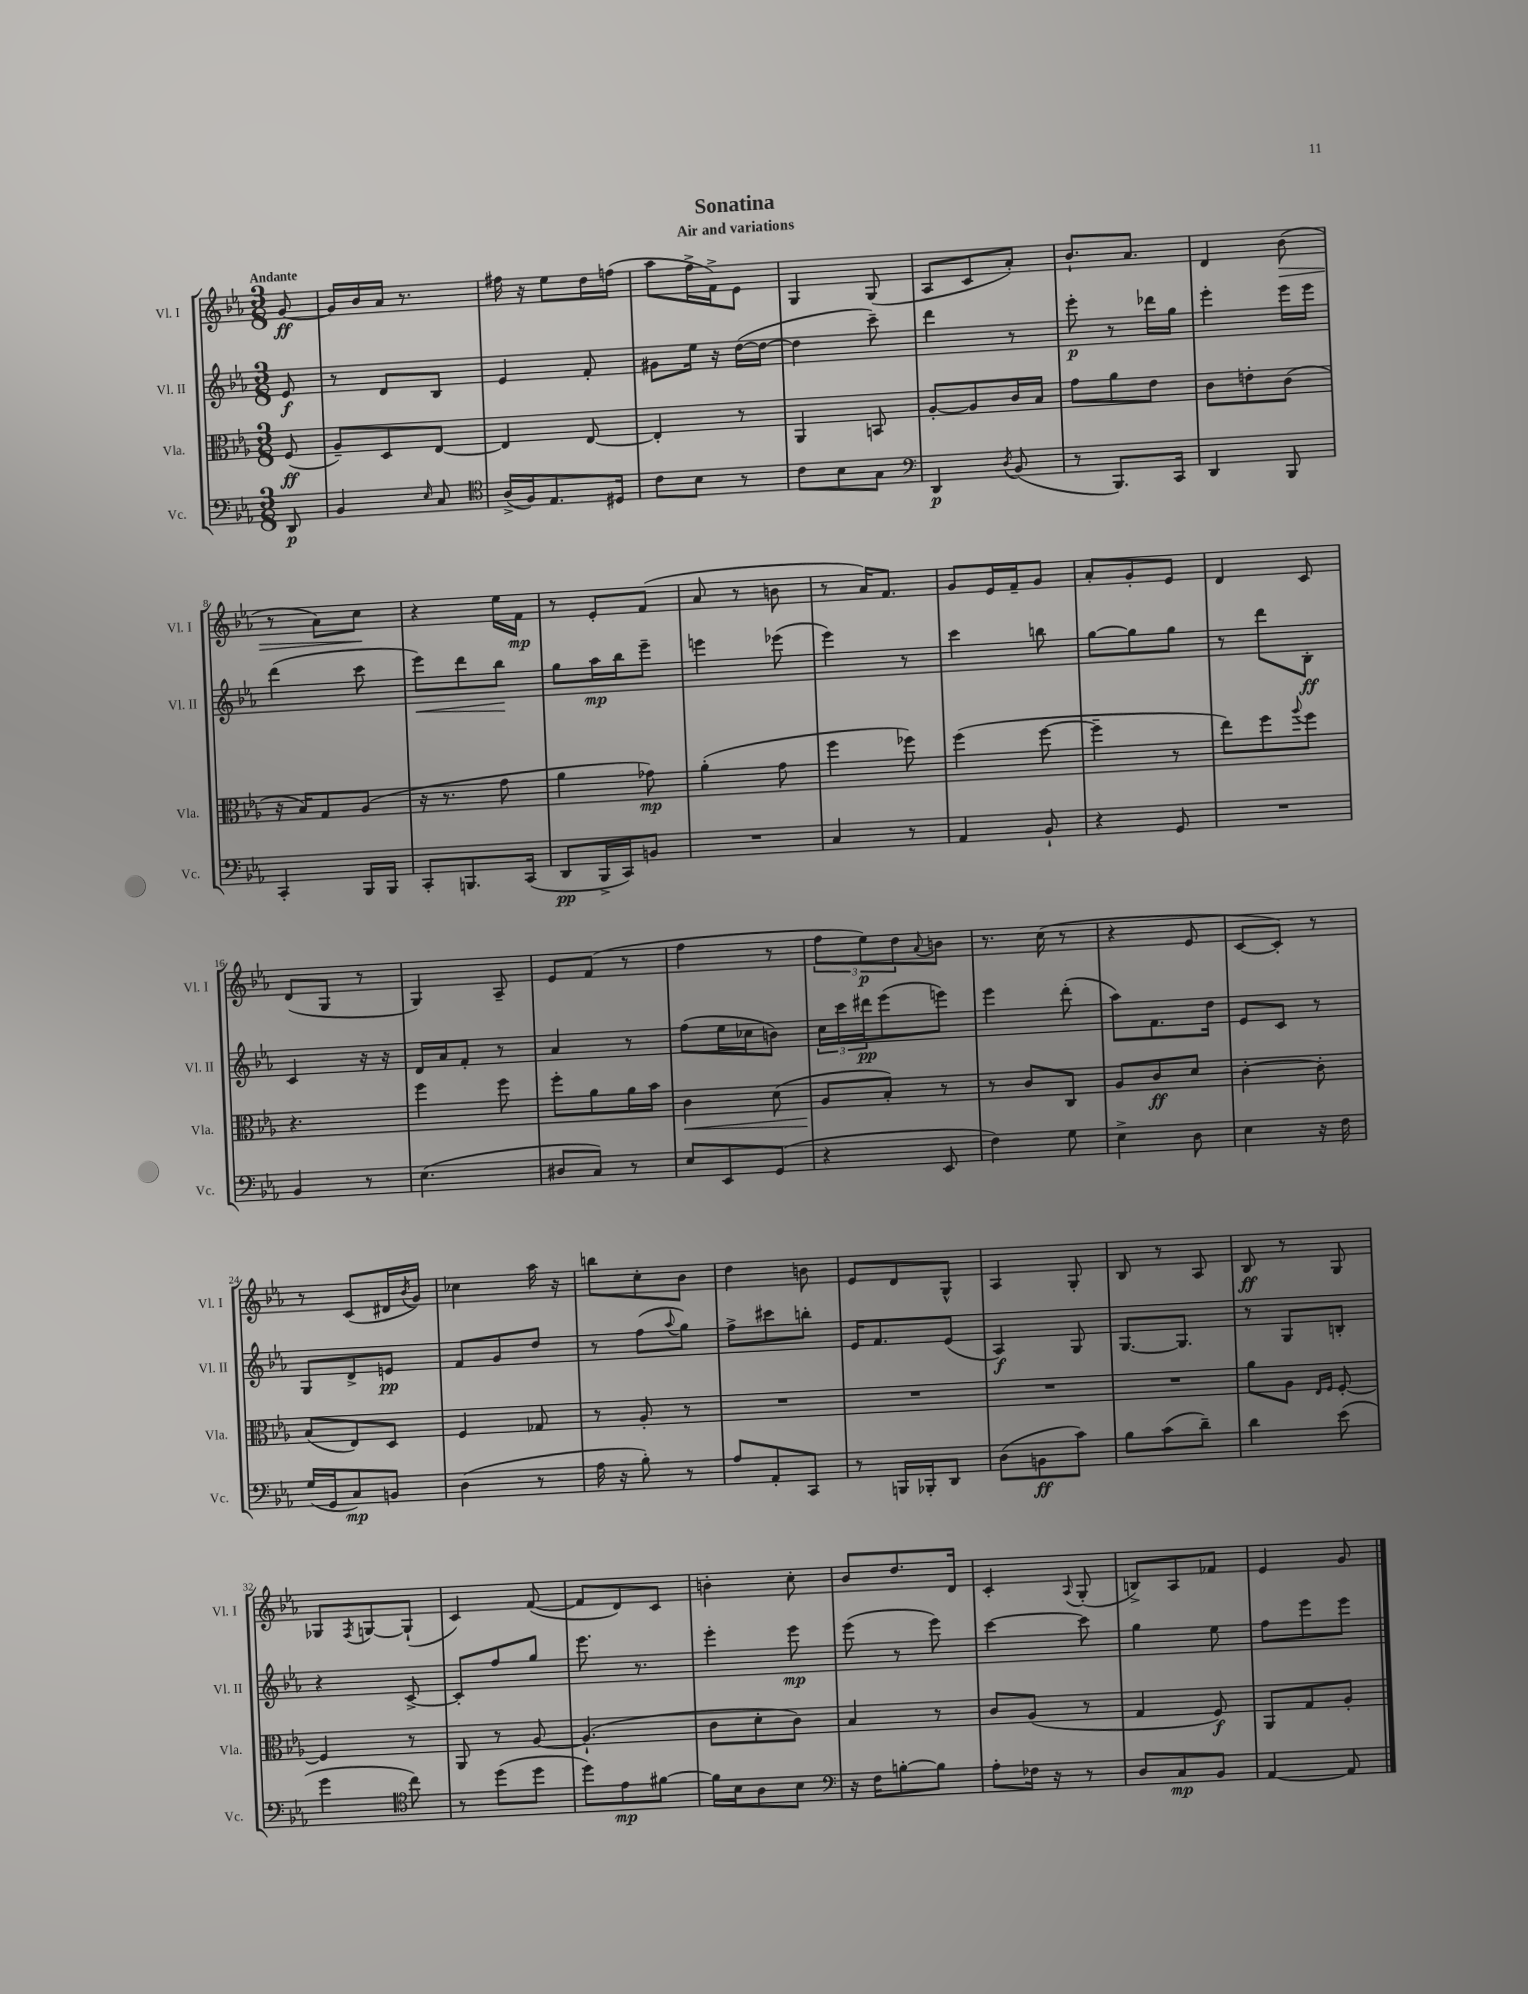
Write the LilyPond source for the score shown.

\header { title = "Sonatina" subtitle = "Air and variations" }
<<
\new StaffGroup <<
\new Staff = "s0" \with { instrumentName = "Vl. I" shortInstrumentName = "Vl. I" } {
    \clef treble \key ees \major \numericTimeSignature \time 3/8 \partial 8 \tempo "Andante"
    g'8~\ff |
    g'16 bes'16 aes'16 r8. |
    fis''16 r16 ees''8 d''16 f''16( |
    aes''8 f''16-> f'16->) ees'8 |
    g4 g8( |
    aes8 c'8 aes'8-.) |
    bes'8.-! aes'8. |
    d'4 bes'8\>( |
    r8 aes'8) c''8\! |
    r4 ees''16 f'16\mp |
    r8 ees'8-. f'8( |
    aes'8 r8 b'8 |
    r8 aes'16) f'8. |
    g'8 ees'16 f'16-- g'8 |
    aes'8-. g'8-. ees'8 |
    d'4 c'8 |
    d'8( g8 r8 |
    g4) aes8-- |
    ees'8 f'8( r8 |
    f''4 r8 |
    \tuplet 3/2 { f''8 ees''8\p) d''8 } \appoggiatura { aes'8 } b'8 |
    r8. c''16( r8 |
    r4 ees'8 |
    c'8~ c'8-.) r8 |
    r8 c'8( dis'16 \acciaccatura { bes'8 } g'16) |
    ces''4 aes''16 r16 |
    b''8 c''8-. bes'8 |
    d''4 b'8 |
    ees'8 d'8 g8-^ |
    aes4 g8-. |
    bes8 r8 aes8 |
    bes8\ff r8 g8 |
    ges8 \acciaccatura { f8 } g8~ g8-!( |
    c'4) f'8~( |
    f'8 d'8) c'8 |
    b'4-. c''8-. |
    bes'8 d''8. d'16 |
    c'4-. \appoggiatura { aes8 } g8-.( |
    b8->) aes8 fes'8 |
    ees'4 g'8 \bar "|." |
}
\new Staff = "s1" \with { instrumentName = "Vl. II" shortInstrumentName = "Vl. II" } {
    \clef treble \key ees \major \numericTimeSignature \time 3/8 \partial 8
    ees'8\f |
    r8 d'8 bes8 |
    ees'4 f'8-. |
    gis'8 ees''16 r16 d''16~( d''16~ |
    d''4 c'''8--) |
    d'''4 r8 |
    ees'''8-.\p r8 des'''16 g''16 |
    ees'''4-. ees'''16 ees'''16 |
    d'''4( c'''8 |
    ees'''8\<) d'''8 bes''8\! |
    g''8 aes''16\mp bes''16 ees'''8-- |
    e'''4 ees'''8( |
    ees'''4) r8 |
    c'''4 b''8 |
    g''8~ g''8 g''8 |
    r8 d'''8 bes8-.\ff |
    c'4 r16 r16 |
    d'16 aes'16 f'8-. r8 |
    aes'4 r8 |
    f''8( ees''16 ces''16 b'8) |
    \tuplet 3/2 { c''16 c'''16 dis'''16\pp } ees'''8( e'''8) |
    ees'''4 d'''8-.( |
    aes''8) f'8. d''16 |
    ees'8 c'8 r8 |
    g8 d'8-> e'8\pp |
    f'8 g'8 d''8 |
    r8 f''8( \appoggiatura { aes''8 } g''8) |
    f''8-> cis'''8 b''8-. |
    ees'16 f'8. ees'8( |
    aes4\f) g8 |
    g8.~ g8. |
    r8 g8 b8-. |
    r4 c'8~-> |
    c'8-. f''8 g''8 |
    ees'''8. r8. |
    ees'''4-. ees'''8\mp |
    ees'''8( r8 ees'''8) |
    c'''4~ c'''8 |
    g''4 ees''8 |
    f''8 ees'''8 ees'''8 \bar "|." |
}
\new Staff = "s2" \with { instrumentName = "Vla." shortInstrumentName = "Vla." } {
    \clef alto \key ees \major \numericTimeSignature \time 3/8 \partial 8
    f8\ff( |
    aes8--) d8 ees8~ |
    ees4 ees8~ |
    ees4-. r8 |
    aes,4 b,8 |
    aes8~-. aes8 c'16 bes16 |
    g'8 aes'8 ees'8 |
    c'8 e'8-. c'8( |
    r16 bes16) g8 aes8( |
    r16 r8. g'8 |
    aes'4 ges'8\mp) |
    aes'4-.( g'8 |
    f''4 fes''8) |
    f''4( f''8~ |
    f''4-- r8 |
    ees''8) f''8 \appoggiatura { aes''8 } f''8 |
    r4. |
    f''4 f''8 |
    f''8-. aes'8 aes'16 bes'16 |
    c'4\< d'8( |
    aes8\! bes8-.) r8 |
    r8 c'8 c8 |
    aes8 c'8\ff d'8 |
    c'4~-. c'8-. |
    bes8( ees8) d8 |
    f4 ges8 |
    r8 aes8-. r8 |
    R4. |
    R4. |
    R4. |
    R4. |
    aes'8 aes8 \grace { ees16 f16 } f8~-. |
    f4 r8 |
    aes,8 r8 aes8~ |
    aes4.-!( |
    c'8 d'8-. c'8) |
    bes4 r8 |
    c'8 aes8( r8 |
    g4 f8\f) |
    aes,8 g8 aes8-. \bar "|." |
}
\new Staff = "s3" \with { instrumentName = "Vc." shortInstrumentName = "Vc." } {
    \clef bass \key ees \major \numericTimeSignature \time 3/8 \partial 8
    d,8\p |
    bes,4 \grace { ees16 } c8 |
    \clef tenor aes16->( f16) ees8. dis16 |
    c'8 bes8 r8 |
    c'8 bes8 g8 |
    \clef bass d,4\p \acciaccatura { d8 } bes,8( |
    r8 bes,,8.) c,16 |
    d,4 bes,,8 |
    c,4-. bes,,16 bes,,16 |
    c,8-. b,,8. c,16( |
    d,8\pp bes,,16-> c,16) b,8 |
    R4. |
    c4 r8 |
    aes,4 bes,8-! |
    r4 g,8 |
    R4. |
    bes,4 r8 |
    ees4.( |
    dis8 c8) r8 |
    ees8 ees,8 g,8( |
    r4 ees,8 |
    f4) g8 |
    ees4-> d8 |
    ees4 r16 f16 |
    g16( g,16 c8\mp) b,8 |
    d4( r8 |
    aes16 r16 bes8-.) r8 |
    aes8 aes,8-. c,8 |
    r8 b,,16 bes,,16-. d,8 |
    d8( b,8\ff c'8) |
    bes8 c'8( d'8--) |
    d'4 ees'8( |
    g'4 \clef tenor c''8) |
    r8 d''8( d''8 |
    d''8) ees'8\mp fis'8~ |
    fis'16 bes16 aes8 bes8 |
    \clef bass r16 f16 b8~-. b8 |
    aes8-. fes16 r16 r8 |
    d8 c8\mp bes,8 |
    aes,4~ aes,8 \bar "|." |
}
>>
>>
